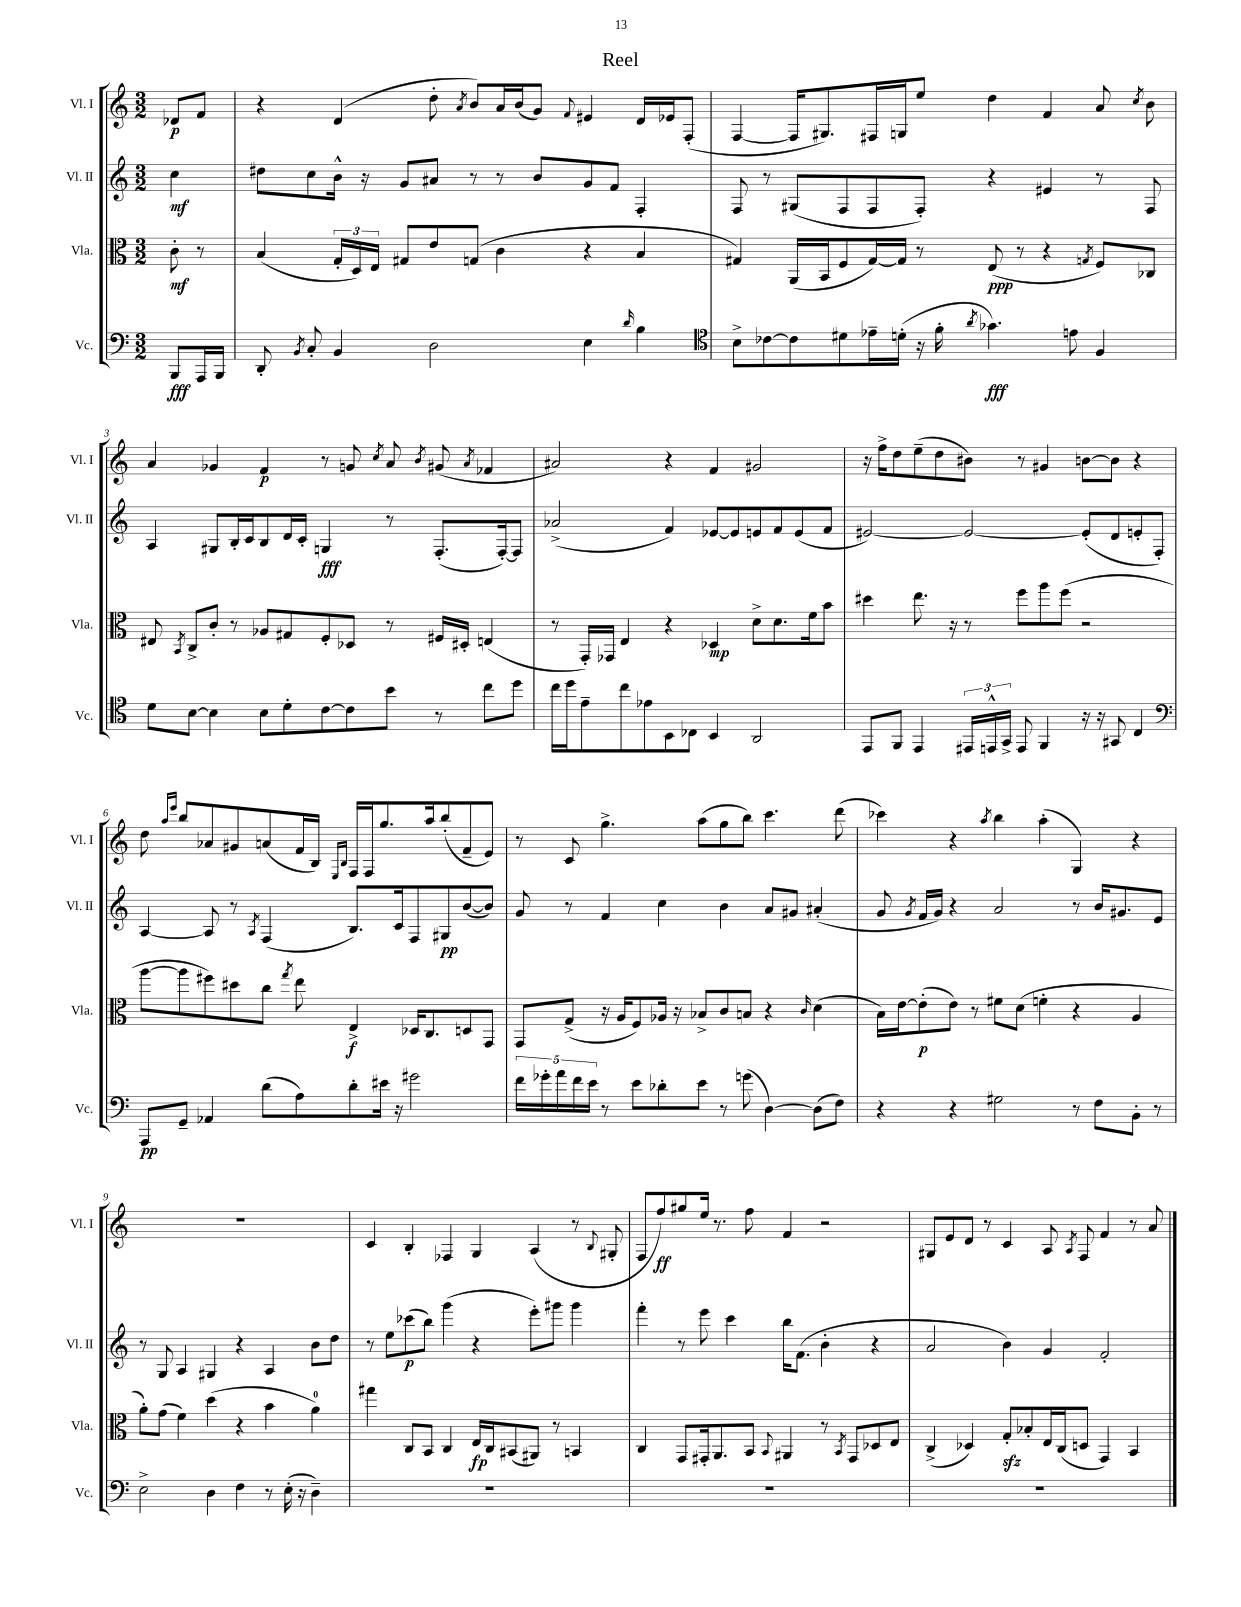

**kern	**kern	**kern	**kern
*staff4	*staff3	*staff2	*staff1
*clefF4	*clefC3	*clefG2	*clefG2
*k[]	*k[]	*k[]	*k[]
*M3/2	*M3/2	*M3/2	*M3/2
8BBB	8c'	4cc	8d-
16AAA	8r	.	8f
16BBB	.	.	.
=	=	=	=
8DD'	(4B	8dd#	4r
8qBB	.	.	.
8C'	.	8cc	.
4BB	24G'	16b^^	(4d
.	24D)	.	.
.	.	16r	.
.	24E	.	.
.	8G#	8g	.
2D	8e	8a#	8dd'
.	.	.	8qa
.	(8G	8r	8b)
.	4c	8r	16a
.	.	.	(16b
.	.	8b	8g)
.	.	.	8qqf
4E	4r	8g	4e#
.	.	8f	.
16qqd	.	.	.
4B	4B	4F'	16d
.	.	.	16e-
.	.	.	(8F'
=	=	=	=
*clefC4	*	*	*
8B^	4G#)	8F	[4F
[8c-	.	8r	.
8c-]	(16AA	(8G#	16F]
.	16BB	.	8.G#)
8d#	8F	8F	.
16e-~	[16G#)	8F	16F#
(16d'	16G#]	.	16G
16r	8r	8F')	8ee
16f'	.	.	.
8qa	.	.	.
4.g-)	(8E	4r	4dd
.	8r	.	.
.	4r	4e#	4f
8e	.	.	.
.	8qG	.	.
4F	8F)	8r	8a
.	.	.	8qcc
.	8C-	8F	8b
=	=	=	=
8d	8E#	4A	4a
.	8qBB	.	.
[8B	8C^	.	.
4B]	8c'	8G#	4g-
.	8r	16B'	.
.	.	16c	.
8B	8A-	8B	4f
8d'	8G#	16d	.
.	.	16c'	.
[8c	8F'	4G	8r
8c]	8D-	.	8g
.	.	.	8qcc
8b	8r	8r	8a
.	.	.	8qb
8r	16F#	(8.F'	(8g#
.	16D#'	.	.
.	.	.	8qa
8cc	(4E	.	4f-
.	.	[16F')	.
8dd	.	8F]	.
=	=	=	=
16cc	8r	(2a-^	2a#)
16dd	.	.	.
8e~	16GG')	.	.
.	16GG-	.	.
8cc	4E	.	.
8e-	.	.	.
8BB	4r	4f)	4r
8C-	.	.	.
4BB	4D-	[8e-	4f
.	.	8e-]	.
2AA	8d^	8e	2g#
.	8.d	8f	.
.	.	(8e	.
.	16f	.	.
.	8b	8f	.
=	=	=	=
8EE	4dd#	[2e#)	16r
.	.	.	16ff^
8FF	.	.	8dd
4EE	8.ee	.	(8ee~
.	.	.	8dd
.	16r	.	.
24EE#	8r	2e#_	8b#)
24EE^^	.	.	.
24GG^	.	.	.
8EE	8ff	.	8r
4FF	8aa	.	4g#
.	(8ff	.	.
16r	2r	(8e#']	[8b
16r	.	.	.
8GG#	.	8d	8b]
4C	.	8e'	4r
.	.	8F')	.
=	=	=	=
*clefF4	*	*	*
8AAA	[8aa	[4A	8dd
.	.	.	16qqaa
.	.	.	16qqeee
8GG~	8aa]	.	8bb
4AA-	8ff#)	8A]	8a-
.	8dd#	8r	8g#
.	.	8qA	.
(8d	8cc	(4F	(8a
.	8qgg	.	.
8A)	8ee	.	16f
.	.	.	16B)
.	.	.	16qqE
.	.	.	16qqB
8d'	4E^	8.B)	16F
.	.	.	16F
16e#	.	.	8.gg
16r	.	16c	.
2g#	16D-	8F	.
.	8.C	.	16aa
.	.	8G#	(8bb'
.	8D	([8b	8f~
.	8GG	8b])	8e)
=	=	=	=
20f	8GG	8g	8r
20g-'	.	.	.
20a	.	.	.
.	(8G^	8r	8c
20f	.	.	.
20e	.	.	.
8r	16r	4f	4.gg^
.	16A	.	.
8e	8F)	.	.
8d-'	16A-	4cc	.
.	16r	.	.
8e	8B-^	.	(8aa
8r	8c	4b	8gg
(8g	8B	.	8bb)
[4D)	4r	8a	4.ccc
.	.	8g#	.
.	16qqc	.	.
(8D]	(4d	(4a#'	.
8F)	.	.	(8ddd
=	=	=	=
4r	16B)	8g	4ccc-)
.	[16e	.	.
.	.	8qg	.
.	(8e']	16f	.
.	.	16g)	.
4r	8e)	4r	4r
.	8r	.	.
.	.	.	8qaa
2G#	8f#	2a	4bb
.	(8d	.	.
.	4f'	.	(4aa'
8r	4r	8r	4G)
8F	.	16b	.
.	.	8.g#	.
8BB'	4A	.	4r
8r	.	8e	.
=	=	=	=
2E^	8a')	8r	1.r
.	(8g	8G	.
.	4f)	4A	.
4D	(4dd	4G#	.
4F	4r	4r	.
8r	4b	4A	.
(16E'	.	.	.
16r	.	.	.
4D~)	4a)	8b	.
.	.	8dd	.
=	=	=	=
1.r	4gg#	8r	4c
.	.	8ee	.
.	8C	(8ccc-	4B'
.	8BB	8bb)	.
.	4C	(4ggg	4F-
.	16E	4r	4G
.	16C	.	.
.	(8BB#	.	.
.	8AA#)	8eee')	(4A
.	8r	8ggg#	.
.	4BB	4ggg#	8r
.	.	.	8qqB
.	.	.	8G#'
=	=	=	=
1.r	4C	4fff'	8F
.	.	.	8ff)
.	8GG	8r	8gg#
.	16GG#'	8eee	16ee
.	8.AA	.	8.r
.	.	4ccc	.
.	8BB	.	8ff
.	8qqBB	.	.
.	4AA#	16bb	4f
.	.	(8.f	.
.	8r	4b'	2r
.	8qBB	.	.
.	8GG#	.	.
.	8D-	4r	.
.	8E	.	.
=	=	=	=
1.r	(4C^	2a	8G#
.	.	.	8e
.	4D-)	.	8d
.	.	.	8r
.	8G'	4b)	4c
.	8B-'	.	.
.	16E	4g	8A
.	(16C	.	.
.	.	.	8qA
.	8D	.	8F
.	4GG)	2f'	4f
.	4BB	.	8r
.	.	.	8a
==	==	==	==
*-	*-	*-	*-
